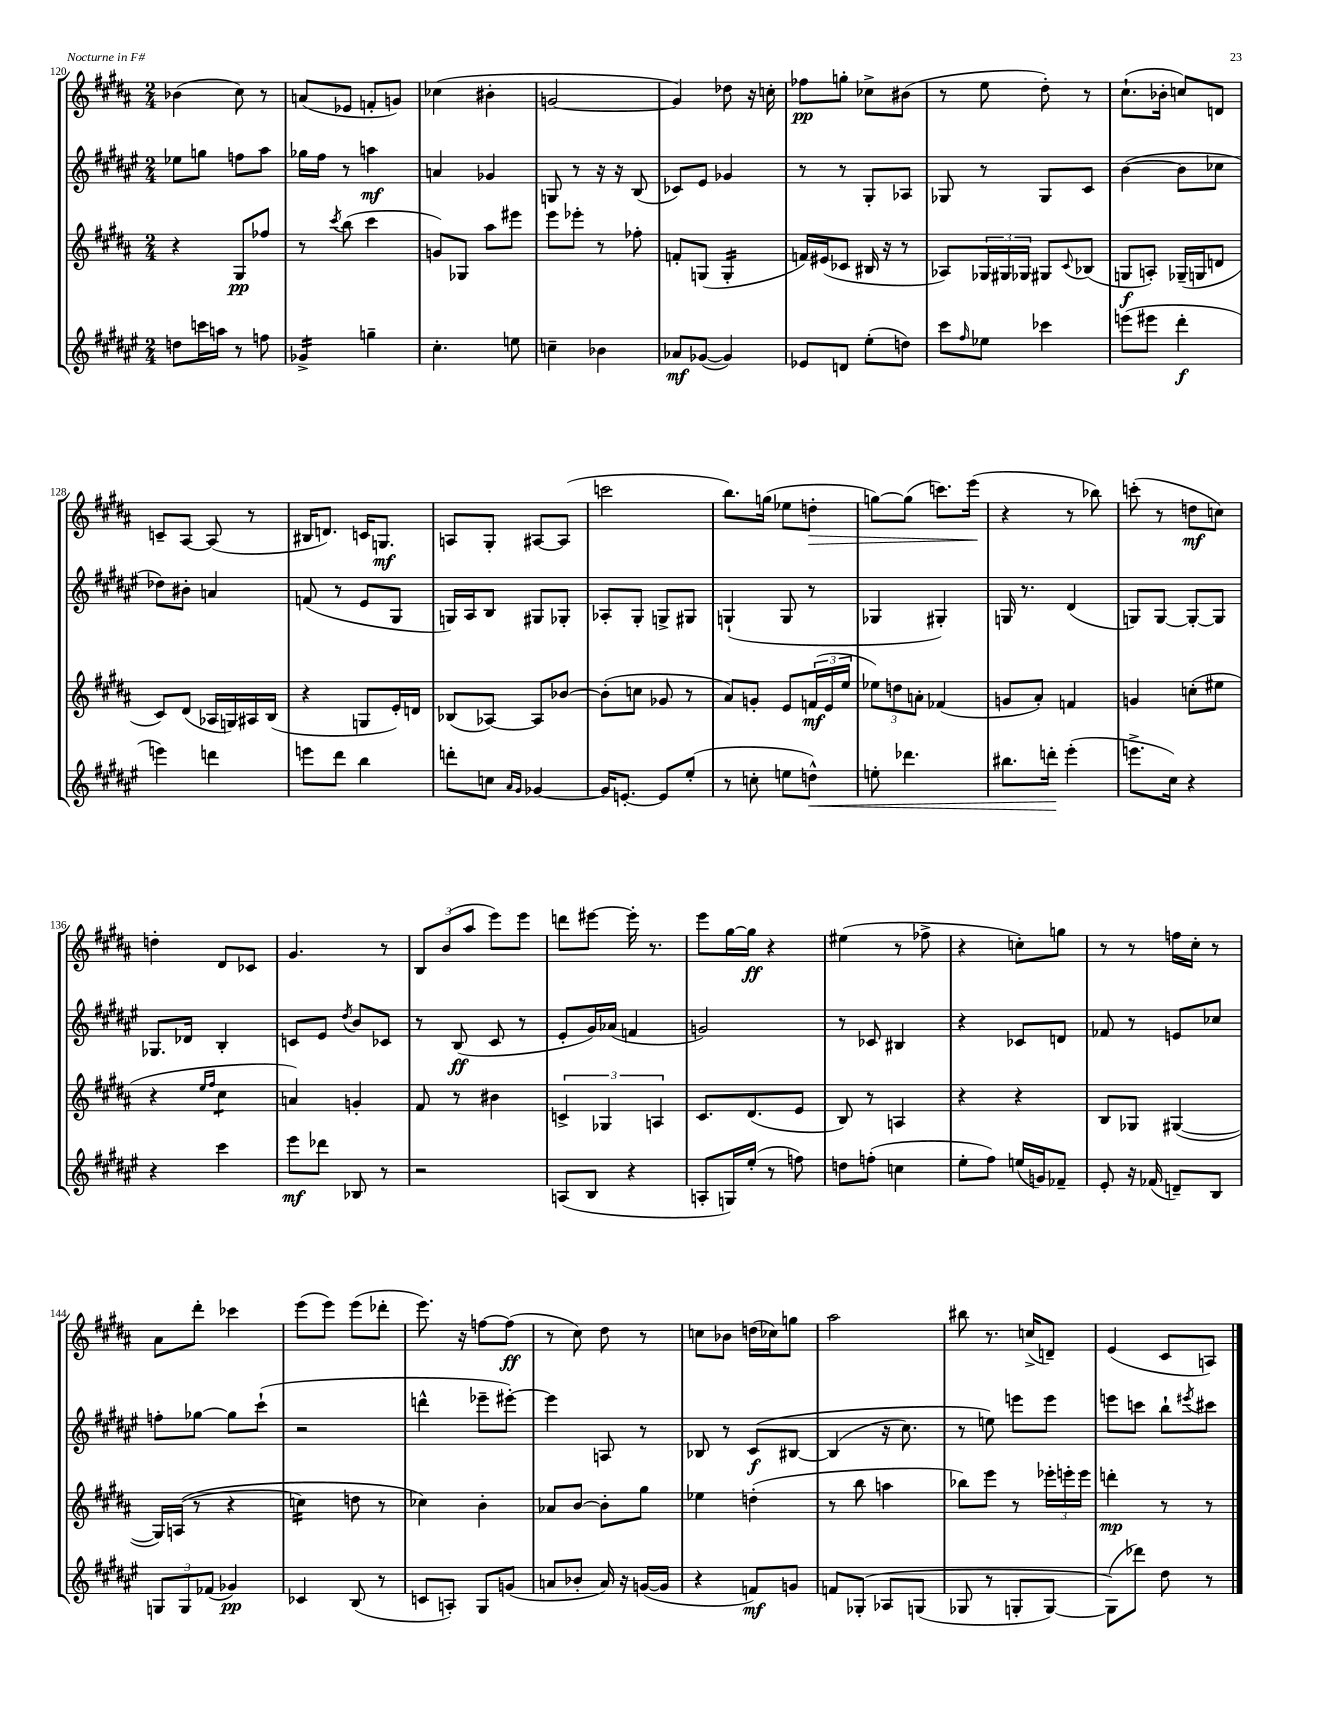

**kern	**kern	**kern	**kern
*staff4	*staff3	*staff2	*staff1
*clefG2	*clefG2	*clefG2	*clefG2
*k[f#c#g#d#a#e#]	*k[f#c#g#d#a#]	*k[f#c#g#d#a#e#]	*k[f#c#g#d#a#]
*M2/4	*M2/4	*M2/4	*M2/4
8dd\L	4r	8ee-\L	(4b-\
16ccc\L	.	8gg\J	.
16aa\JJ	.	.	.
8r	8G#/L	8ff\L	8cc#\)
8ff\	8ff-/J	8aa#\J	8r
=	=	=	=
4g-^/	8r	16gg-\LL	(8a/L
.	.	16ff#\JJ	.
.	8qccc#/	.	.
.	(8bb\	8r	8e-/J
4gg~\	4ccc#\	4aa\	8f'/L
.	.	.	8g/J)
=	=	=	=
4.cc#'\	8g/L)	4a/	(4cc-\
.	8G-/J	.	.
.	8aa#\L	4g-/	4b#'\
8ee\	8eee#\J	.	.
=	=	=	=
4cc~\	8eee\L	8G/	[2g/
.	8eee-'\J	8r	.
4b-\	8r	16r	.
.	.	16r	.
.	8ff-'\	(8B/	.
=	=	=	=
8a-/L	8f'/L	8c-/L)	4g/])
([8g-/J	(8G/J	8e#/J	.
4g-/])	4G'/	4g-/	8dd-\
.	.	.	16r
.	.	.	16cc'\
=	=	=	=
8e-/L	16f/LL)	8r	8ff-\L
.	(16e#/J	.	.
8d/J	8c-/J	8r	8gg'\J
(8ee#'\L	16B#/	8G#'/L	8cc-^\L
.	16r	.	.
8dd\J)	8r	8A-/J	(8b#\J
=	=	=	=
8ccc#\L	8A-/L)	8G-/	8r
16qqff#/	.	.	.
8ee-\J	24G-/L	8r	8ee\
.	24G#/	.	.
.	24G-/JJ	.	.
4ccc-\	8G#/L	8G-/L	8dd#'\)
.	8qqc#/	.	.
.	(8B-/J	8c#/J	8r
=	=	=	=
(8eee\L	8G/L	([4b\	(8.cc#`\L
8eee#\J	8A'/J)	.	.
.	.	.	16b-'\Jk
4ddd#'\	(16G-~/LL	8b\]L	8cc/L)
.	16G/J	.	.
.	8d/J	8cc-\J	8d/J
=	=	=	=
4eee\)	8c#/L)	8dd-\L)	8c~/L
.	(8d#/J	8b#'\J	[8A#/J
4ddd\	16A-/LL	4a/	(8A#/]
.	16G/)	.	.
.	16A#/	.	8r
.	(16B/JJ	.	.
=	=	=	=
8eee\L	4r	(8f/	16B#/LK
.	.	.	8.d/J)
8ddd#\J	.	8r	.
4bb\	8G/L	8e#/L	16c/LK
.	.	.	8.G/J
.	16e'/L)	8G#/J	.
.	16d/JJ	.	.
=	=	=	=
8ddd'\L	(8B-/L	16G/LL)	8A/L
.	.	16A#/J	.
8cc\J	[8A-/J)	8B/J	8G#'/J
16qqa#/LL	.	.	.
16qqg#/JJ	.	.	.
[4g-/	8A-/]L	8G#/L	[8A#/L
.	[8b-/J	8G-'/J	(8A#/]J
=	=	=	=
16g-/]LK	(8b-'\]L	8A-'/L	2ccc\
[8.e'/J	.	.	.
.	8cc\J	8G#'/J	.
8e/]L	8g-/	8G^/L	.
(8ee#'/J	8r	8G#/J	.
=	=	=	=
8r	8a#/L)	(4G`/	8.bb\L)
8cc'\	8g'/J	.	.
.	.	.	(16gg\Jk
8ee\L	8e/L	8G/	8ee-\L
8dd^^\J)	(24f/L	8r	8dd'\J
.	24e/	.	.
.	24ee/JJ	.	.
=	=	=	=
8ee'\	12ee-\L)	4G-/	[8gg\L)
.	12dd\	.	.
4.ddd-\	.	.	(8gg\]J
.	12a'\J	.	.
.	(4f-/	4G#'/)	8.ccc\L)
.	.	.	(16eee\Jk
=	=	=	=
8.bb#\L	8g/L	16G/	4r
.	.	8.r	.
.	8a#'/J)	.	.
16ddd'\Jk	.	.	.
(4eee#'\	4f/	(4d#/	8r
.	.	.	8bb-\)
=	=	=	=
8.eee^\L	4g/	8G/L)	(8ccc'\
.	.	[8G/J	8r
16cc#\Jk)	.	.	.
4r	(8cc'\L	8G'/_L	8dd\L
.	8ee#\J	8G/]J	8cc\J)
=	=	=	=
4r	4r	8.G-/L	4dd'\
.	.	16d-/Jk	.
.	16qqee/LL	.	.
.	16qqff#/JJ	.	.
4ccc#\	4cc#\	4B'/	8d#/L
.	.	.	8c-/J
=	=	=	=
8eee#\L	4a/)	8c/L	4.g#/
8ddd-\J	.	8e#/J	.
.	.	8qdd#/	.
8B-/	4g'/	8b/L	.
8r	.	8c-/J	8r
=	=	=	=
2r	8f#/	8r	12B/L
.	.	.	(12b/
.	8r	(8B/	.
.	.	.	12aa#/J
.	4b#\	8c#/	8eee\L)
.	.	8r	8eee\J
=	=	=	=
(8A/L	6c^/	8e#'/L	8ddd\L
8B/J	.	16g#/L)	[8eee#\J
.	6G-/	.	.
.	.	(16a-/JJ	.
4r	.	4f/	16eee#'\]
.	.	.	8.r
.	6A/	.	.
=	=	=	=
8A'/L	8.c#/L	2g/)	8eee\L
16G/L)	.	.	[16gg#\L
(16ee#'/JJ	(8.d#/	.	16gg#\]JJ
8r	.	.	4r
8ff\)	8e/J	.	.
=	=	=	=
8dd\L	8B/)	8r	(4ee#\
(8ff'\J	8r	8c-/	.
4cc\	4A/	4B#/	8r
.	.	.	8ff-^\
=	=	=	=
8ee#'\L	4r	4r	4r
8ff#\J)	.	.	.
(16ee/LL	4r	8c-/L	8cc'\L)
16g/J)	.	.	.
8f-~/J	.	8d/J	8gg\J
=	=	=	=
8e#'/	8B/L	8f-/	8r
16r	8G-/J	8r	8r
(16f-/	.	.	.
8d~/L)	([4G#/	8e/L	16ff\LL
.	.	.	16cc#'\JJ
8B/J	.	8cc-/J	8r
=	=	=	=
12G/L	16G#/]LL)	8ff'\L	8a#\L
.	&((16A/JJ	.	.
12G/	.	.	.
.	8r	[8gg-\J	8ddd#'\J
(12f-/J	.	.	.
4g-/)	4r	8gg-\]L	4ccc-\
.	.	(8ccc#`\J	.
=	=	=	=
4c-/	4cc\)	2r	(8eee\L
.	.	.	8eee\J)
(8B/	8dd\	.	(8eee\L
8r	8r	.	8ddd-'\J
=	=	=	=
8c/L	4cc-\&)	4ddd^^\	8.eee\)
8A'/J)	.	.	.
.	.	.	16r
8G#/L	4b'\	8eee-~\L	[8ff\L
(8g/J	.	[8eee#'\J)	(8ff\]J
=	=	=	=
8a/L	8a-/L	4eee#\]	8r
8b-'/J	[8b/J	.	8cc#\)
16a/)	8b'\]L	8A/	8dd#\
16r	.	.	.
([16g/LL	8gg#\J	8r	8r
16g/]JJ	.	.	.
=	=	=	=
4r	4ee-\	8B-/	8cc\L
.	.	8r	8b-\J
8f/L)	(4dd'\	&(8c#/L	(16dd\LL
.	.	.	16cc-\J)
8g/J	.	[8B#/J	8gg\J
=	=	=	=
8f/L	8r	(4B#/]	2aa#\
&(8G-'/J	8bb\	.	.
8A-/L	4aa\	16r	.
.	.	8.cc#\)	.
(8G/J	.	.	.
=	=	=	=
8G-/	8bb-\L)	8r	8bb#\
8r	8eee\J	8ee\&)	8.r
8G'/L	8r	8eee\L	.
.	.	.	(16cc^/LK
[8G/J)	24eee-'\LL	8eee\J	8d~/J)
.	24eee'\	.	.
.	24eee\JJ	.	.
=	=	=	=
(8G\]L&)	4ddd'\	8eee\L	(4e/
8ddd-\J)	.	8ccc\J	.
8dd#\	8r	8bb`\L	8c#/L
.	.	8qeee#/	.
8r	8r	8ccc#\J	8A/J)
==	==	==	==
*-	*-	*-	*-
